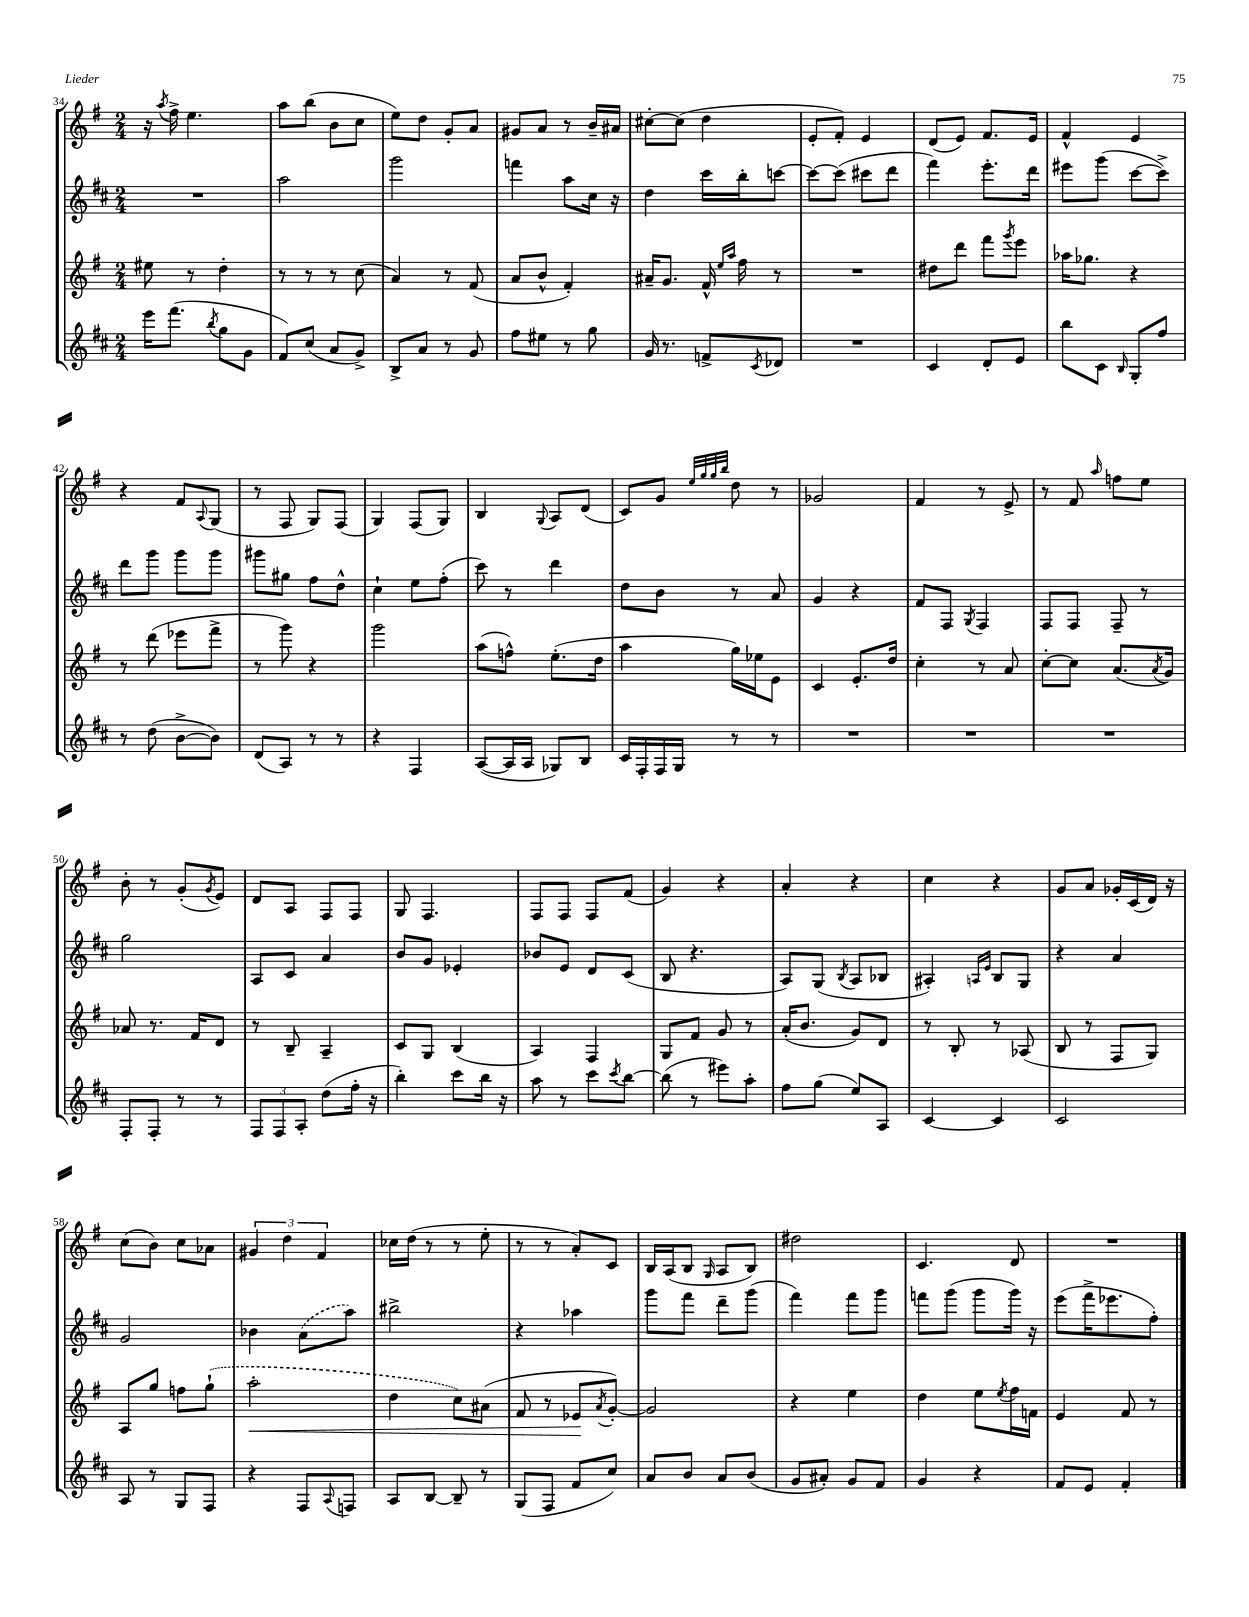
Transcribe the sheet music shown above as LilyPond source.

<<
\new StaffGroup <<
\new Staff = "s0" {
    \clef treble \key g \major \numericTimeSignature \time 2/4
    r16 \acciaccatura { a''8 } fis''16-> e''4. |
    a''8 b''8( b'8 c''8 |
    e''8) d''8 g'8-. a'8 |
    gis'8 a'8 r8 b'16-- ais'16 |
    cis''8~-. cis''8( d''4 |
    e'8-. fis'8-.) e'4 |
    d'8( e'8) fis'8. e'16 |
    fis'4-^ e'4 |
    r4 fis'8 \appoggiatura { a8 } g8( |
    r8 fis8 g8) fis8( |
    g4) fis8( g8) |
    b4 \appoggiatura { g8 } a8 d'8( |
    c'8) g'8 \grace { e''32 g''32 g''32 b''32 } d''8 r8 |
    ges'2 |
    fis'4 r8 e'8-> |
    r8 fis'8 \grace { a''16 } f''8 e''8 |
    b'8-. r8 g'8-.( \acciaccatura { g'8 } e'8) |
    d'8 a8 fis8 fis8 |
    g8 fis4. |
    fis8 fis8 fis8 fis'8( |
    g'4) r4 |
    a'4-. r4 |
    c''4 r4 |
    g'8 a'8 ges'16-. c'16( d'16) r16 |
    c''8( b'8) c''8 aes'8 |
    \tuplet 3/2 { gis'4 d''4 fis'4 } |
    ces''16 d''16( r8 r8 e''8-. |
    r8 r8 a'8-.) c'8 |
    b16 a16( b8 \grace { g16 } a8 b8) |
    dis''2 |
    c'4. d'8 |
    R2 \bar "|." |
}
\new Staff = "s1" {
    \clef treble \key d \major \numericTimeSignature \time 2/4
    R2 |
    a''2 |
    g'''2 |
    f'''4 a''8 cis''16 r16 |
    d''4 cis'''16 b''16-. c'''8~ |
    c'''8~ c'''8( cis'''8 d'''8 |
    fis'''4) e'''8.-. d'''16 |
    eis'''8 g'''8( cis'''8~ cis'''8->) |
    d'''8 g'''8 g'''8 g'''8 |
    gis'''8 gis''8 fis''8 d''8-^ |
    cis''4-! e''8 fis''8-.( |
    cis'''8) r8 d'''4 |
    d''8 b'8 r8 a'8 |
    g'4 r4 |
    fis'8 fis8 \acciaccatura { g8 } fis4 |
    fis8 fis8 fis8-- r8 |
    g''2 |
    a8 cis'8 a'4 |
    b'8 g'8 ees'4-. |
    bes'8 e'8 d'8 cis'8( |
    b8 r4. |
    a8) g8( \acciaccatura { b8 } a8 bes8 |
    ais4-.) \grace { a16 e'16 } b8 g8 |
    r4 a'4 |
    g'2 |
    bes'4 \once \slurDashed a'8( a''8) |
    bis''2-> |
    r4 aes''4 |
    g'''8 fis'''8 d'''8-- g'''8( |
    fis'''4) fis'''8 g'''8 |
    f'''8 g'''8( g'''8 g'''16) r16 |
    e'''8( fis'''16-> ees'''8. fis''8-.) \bar "|." |
}
\new Staff = "s2" {
    \clef treble \key g \major \numericTimeSignature \time 2/4
    eis''8 r8 d''4-. |
    r8 r8 r8 c''8( |
    a'4) r8 fis'8( |
    a'8 b'8-^ fis'4-.) |
    ais'16-- g'8. fis'16-^ \grace { e''16 a''16 } fis''16 r8 |
    R2 |
    dis''8 d'''8 fis'''8 \acciaccatura { g'''8 } e'''8 |
    aes''16 ges''8. r4 |
    r8 d'''8( ees'''8 fis'''8-> |
    r8 g'''8) r4 |
    g'''2 |
    a''8( f''8-^) e''8.-.( d''16 |
    a''4 g''16) ees''16 e'8 |
    c'4 e'8.-. d''16 |
    c''4-. r8 a'8 |
    c''8~-. c''8 a'8.( \acciaccatura { a'8 } g'16) |
    aes'8 r8. fis'16 d'8 |
    r8 b8-- a4-- |
    c'8 g8 b4( |
    a4) fis4 |
    g8 fis'8 g'8 r8 |
    a'16-.( b'8. g'8) d'8 |
    r8 b8-. r8 aes8( |
    b8 r8 fis8 g8) |
    a8 g''8 f''8 \once \slurDashed g''8-!( |
    a''2-.\< |
    d''4 c''8) ais'8( |
    fis'8 r8 ees'8\! \acciaccatura { a'8 } g'8~-.) |
    g'2 |
    r4 e''4 |
    d''4 e''8 \acciaccatura { e''8 } fis''16 f'16 |
    e'4 fis'8 r8 \bar "|." |
}
\new Staff = "s3" {
    \clef treble \key d \major \numericTimeSignature \time 2/4
    e'''16 fis'''8.( \acciaccatura { b''8 } g''8 g'8 |
    fis'8) cis''8( a'8 g'8->) |
    b8-> a'8 r8 g'8 |
    fis''8 eis''8 r8 g''8 |
    g'16 r8. f'8-> \acciaccatura { cis'8 } des'8 |
    R2 |
    cis'4 d'8-. e'8 |
    b''8 cis'8 \grace { b16 } g8-. fis''8 |
    r8 d''8( b'8~-> b'8) |
    d'8( a8) r8 r8 |
    r4 fis4 |
    a8~( a16 a16 ges8) b8 |
    cis'16 fis16-. fis16 g16 r8 r8 |
    R2 |
    R2 |
    R2 |
    fis8-. fis8-. r8 r8 |
    \tuplet 3/2 { fis8 fis8 a8-. } d''8( fis''16-. r16 |
    b''4-.) cis'''8 b''16 r16 |
    a''8 r8 cis'''8 \acciaccatura { cis'''8 } b''8~ |
    b''8( r8 eis'''8) a''8-. |
    fis''8 g''8( e''8) a8 |
    cis'4~ cis'4 |
    cis'2 |
    a8 r8 g8 fis8 |
    r4 fis8 \appoggiatura { a8 } f8 |
    a8 b8~ b8-- r8 |
    g8( fis8 fis'8 cis''8) |
    a'8 b'8 a'8 b'8( |
    g'8 ais'8-.) g'8 fis'8 |
    g'4 r4 |
    fis'8 e'8 fis'4-. \bar "|." |
}
>>
>>
\layout { \context { \Score currentBarNumber = #34 } }
